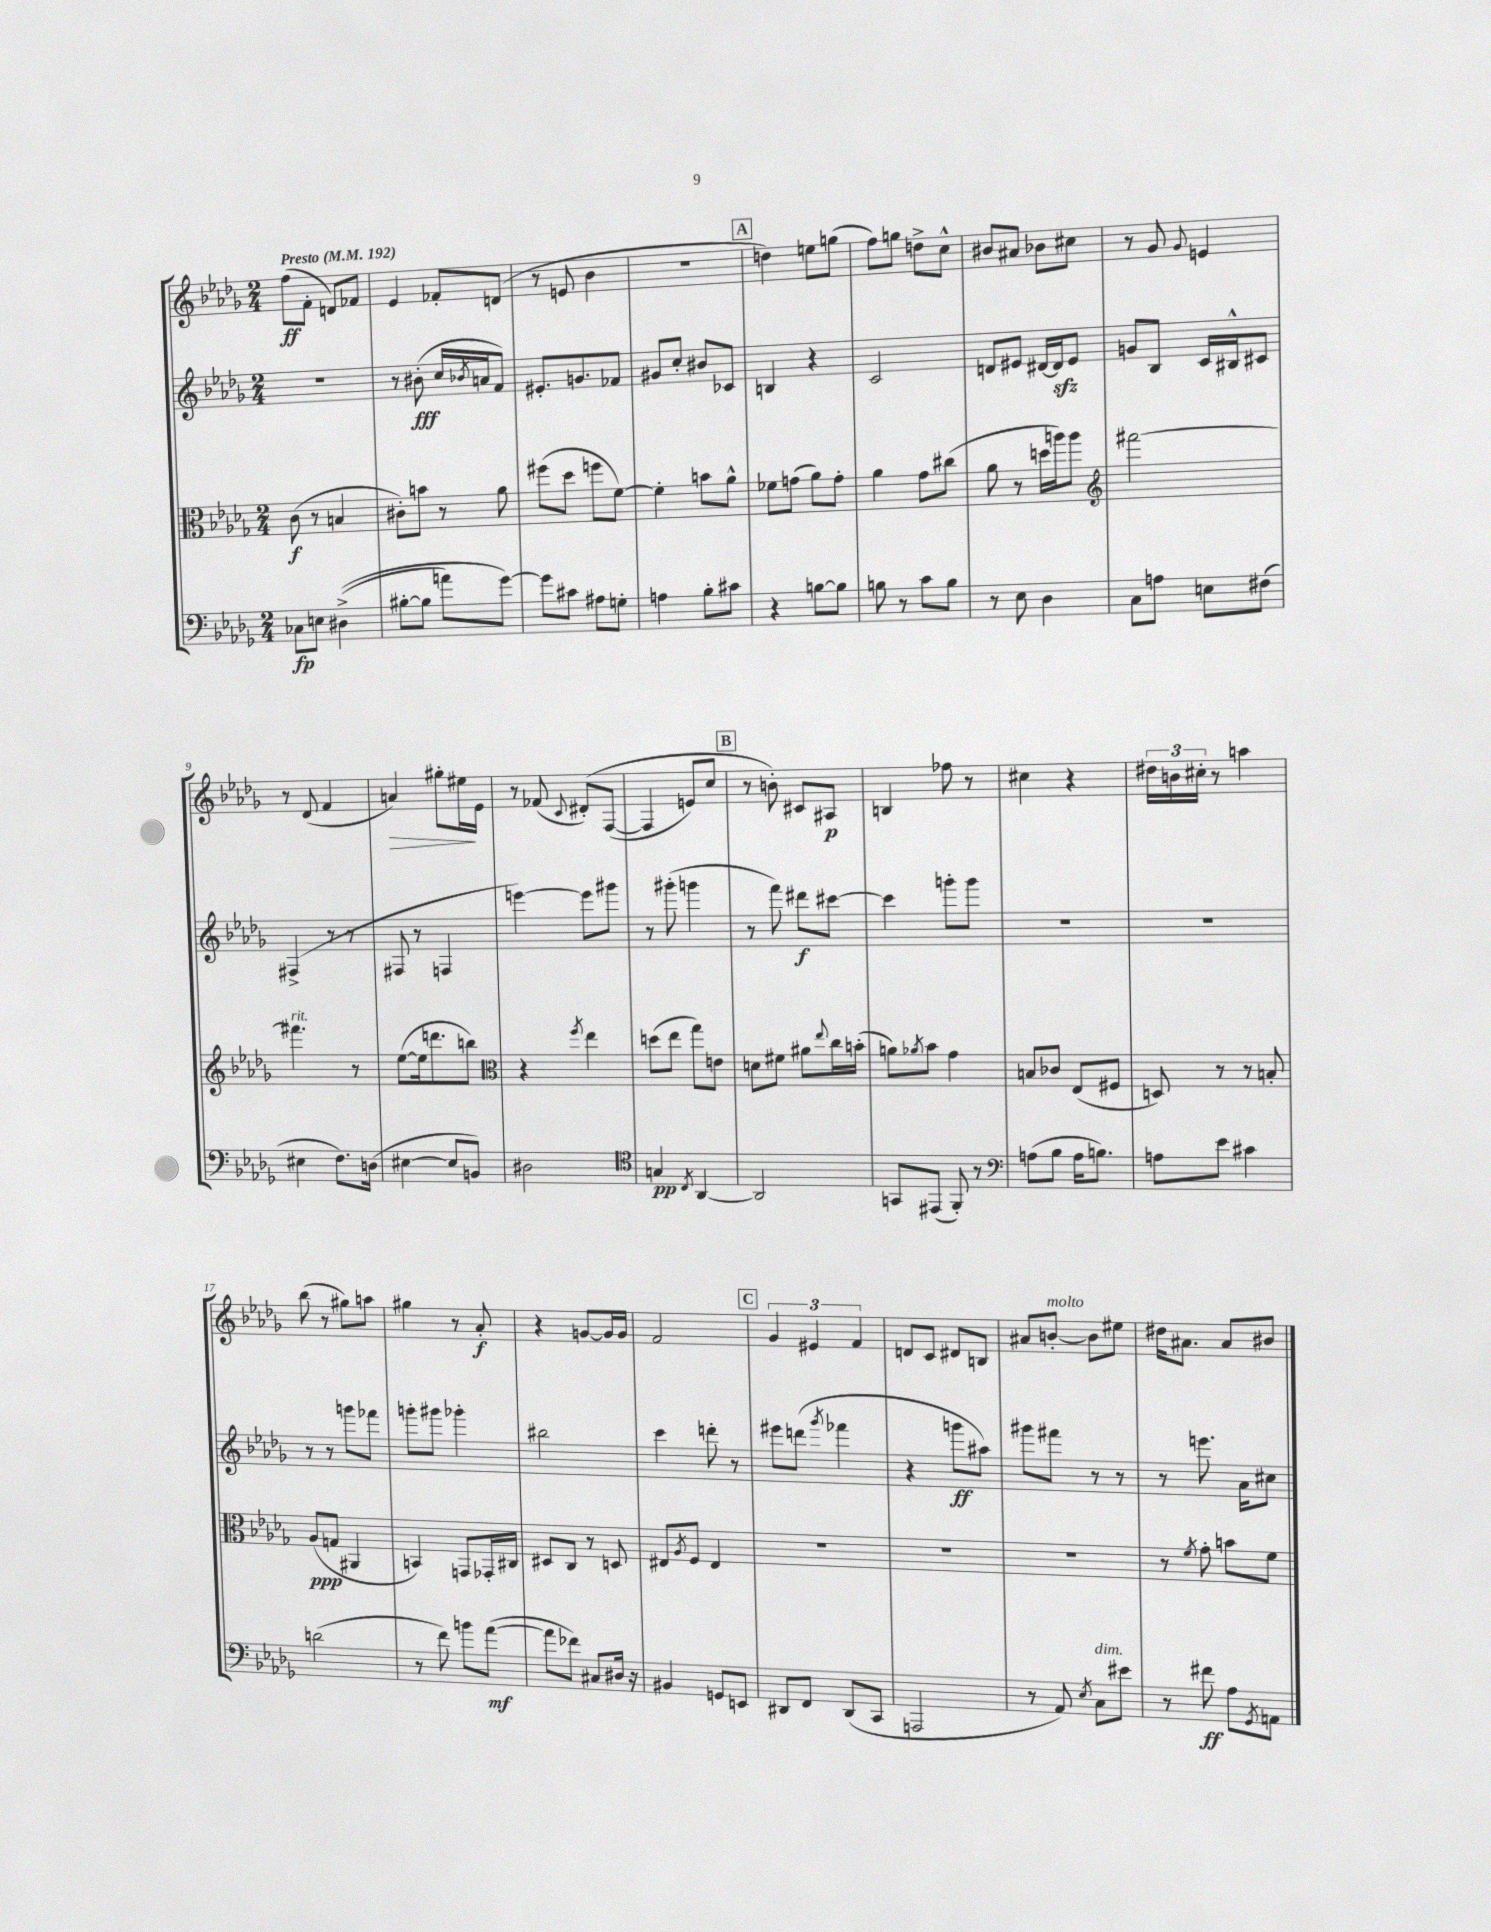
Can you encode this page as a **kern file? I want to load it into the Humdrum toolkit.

**kern	**kern	**kern	**kern
*staff4	*staff3	*staff2	*staff1
*clefF4	*clefC3	*clefG2	*clefG2
*k[b-e-a-d-g-]	*k[b-e-a-d-g-]	*k[b-e-a-d-g-]	*k[b-e-a-d-g-]
*M2/4	*M2/4	*M2/4	*M2/4
*MM192	*MM192	*MM192	*MM192
8C-	(8c	2r	(8ff
8E	8r	.	8f'
&((4D#^	4B	.	8d)
.	.	.	8f-
=	=	=	=
[8B#'	8c#')	8r	4e-
8B#]	8b	(8b#'	.
8a)	8r	16cc	8f-'
.	.	8qb-	.
.	.	16a	.
[8g-&)	8a-	8f)	(8d
=	=	=	=
8g-]	(8ff#	8.e#'	8r
8c#	8dd-	.	8e
.	.	8.g	.
8A#	8ff	.	4b-
8G'	[8f)	8f-	.
=	=	=	=
4A	4f']	8g#	2r
.	.	8cc'	.
8B-'	8b	8b#	.
8c#	8a-^^	8c-	.
=	=	=	=
4r	8f-	4B	4dd)
.	(8g	.	.
[8B	8a-)	4r	8ee
8B]	8g'	.	(8gg
=	=	=	=
8B	4a-	2c	8ff)
8r	.	.	8gg
8c	8g-	.	8dd^
8B	(8cc#	.	8cc^^
=	=	=	=
8r	8a-	8d	8b#
8E-	8r	8e#	8a#
4D-	16dd	[16d#	8b-
.	16aa)	16d#]	.
.	8aa	8e#	8cc#
=	=	=	=
*	*clefG2	*	*
8C	[2fff#	8g	8r
8A	.	8B-	8g-
.	.	.	8qqg-
8E	.	16c	4e
.	.	16B#^^	.
(8F#	.	8c#	.
=	=	=	=
4E#	4.fff#]	(4F#^	8r
.	.	.	(8d-
8.F)	.	8r	4f
.	8r	8r	.
(16D	.	.	.
=	=	=	=
[4E#	([8ee-	8F#	4a)
.	16ee-]	8r	.
.	8.ddd	.	.
8E#]	.	4F	8gg#'
8BB)	8bb)	.	16ee#
.	.	.	16e-
=	=	=	=
*	*clefC3	*	*
2D#	4r	[4eee)	8r
.	.	.	(8f-
.	8qff	.	8qqc
.	4ee-	8eee]	&(8d#')
.	.	8ggg#	([8F
=	=	=	=
*clefC4	*	*	*
4G	(8dd	8r	4F]
.	8ee-	(8ggg#'	.
8qC	.	.	.
[4AA-	8gg-)	4ggg	8e)
.	8e	.	8cc
=	=	=	=
2AA-]	8d	8r	8r
.	8f#	8fff)	8b'&)
.	8a#	8ddd#	8c#
.	8qqee-	.	.
.	16cc	[8ccc#	8A#
.	(16b'	.	.
=	=	=	=
8GG	8a)	4ccc#]	4B
.	8qa-	.	.
(8EE#	8b-	.	.
8FF')	4g-	8ggg'	8ff-
8r	.	8ggg	8r
=	=	=	=
*clefF4	*	*	*
(8A	8B	2r	4cc#
8B-	8c-	.	.
16A	(8E-	.	4r
8.B)	.	.	.
.	8F#	.	.
=	=	=	=
8A	8D)	2r	24dd#
.	.	.	24b
.	.	.	24cc#'
8e-	8r	.	8r
4c#	8r	.	4aa
.	8B'	.	.
=	=	=	=
(2d	(8A-	8r	(8bb-
.	8G	8r	8r
.	4AA#	8ggg	8gg#)
.	.	8fff-	8aa
=	=	=	=
8r	4BB)	8ggg'	4gg#
8f)	.	8ggg#	.
8b	8GG	4ggg-'	8r
([8a-	16GG-'	.	8a-'
.	16C#	.	.
=	=	=	=
8a-]	8D#	2bb#	4r
8f-)	8C	.	.
8C#	8r	.	[8g
16D#	8D	.	16g]
16r	.	.	16g
=	=	=	=
4BB#	8E#	4ccc	2f
.	8qA-	.	.
.	8F	.	.
8GG	4E#	8ddd'	.
8EE	.	8r	.
=	=	=	=
8DD#	2r	8eee#	6g-
8FF	.	(8ddd	.
.	.	.	6e#
.	.	8qggg-	.
(8DD#	.	4fff-	.
.	.	.	6f
8CC	.	.	.
=	=	=	=
2AAA	2r	4r	8d
.	.	.	8c
.	.	8ggg	8d#
.	.	8aa#)	8B
=	=	=	=
8r	2r	8ggg#	8a#
8AA-)	.	8fff#	[8b'
8qE-	.	.	.
8C	.	8r	8b]
8e#	.	8r	8ee#
=	=	=	=
8r	8r	8r	16dd#
.	.	.	8.a#
.	8qf	.	.
8f#	8g-'	8.eee	.
8A-	8b	.	8a#
.	.	16a-	.
8qGG-	.	.	.
8AA	8f	8cc#	8b#
==	==	==	==
*-	*-	*-	*-
